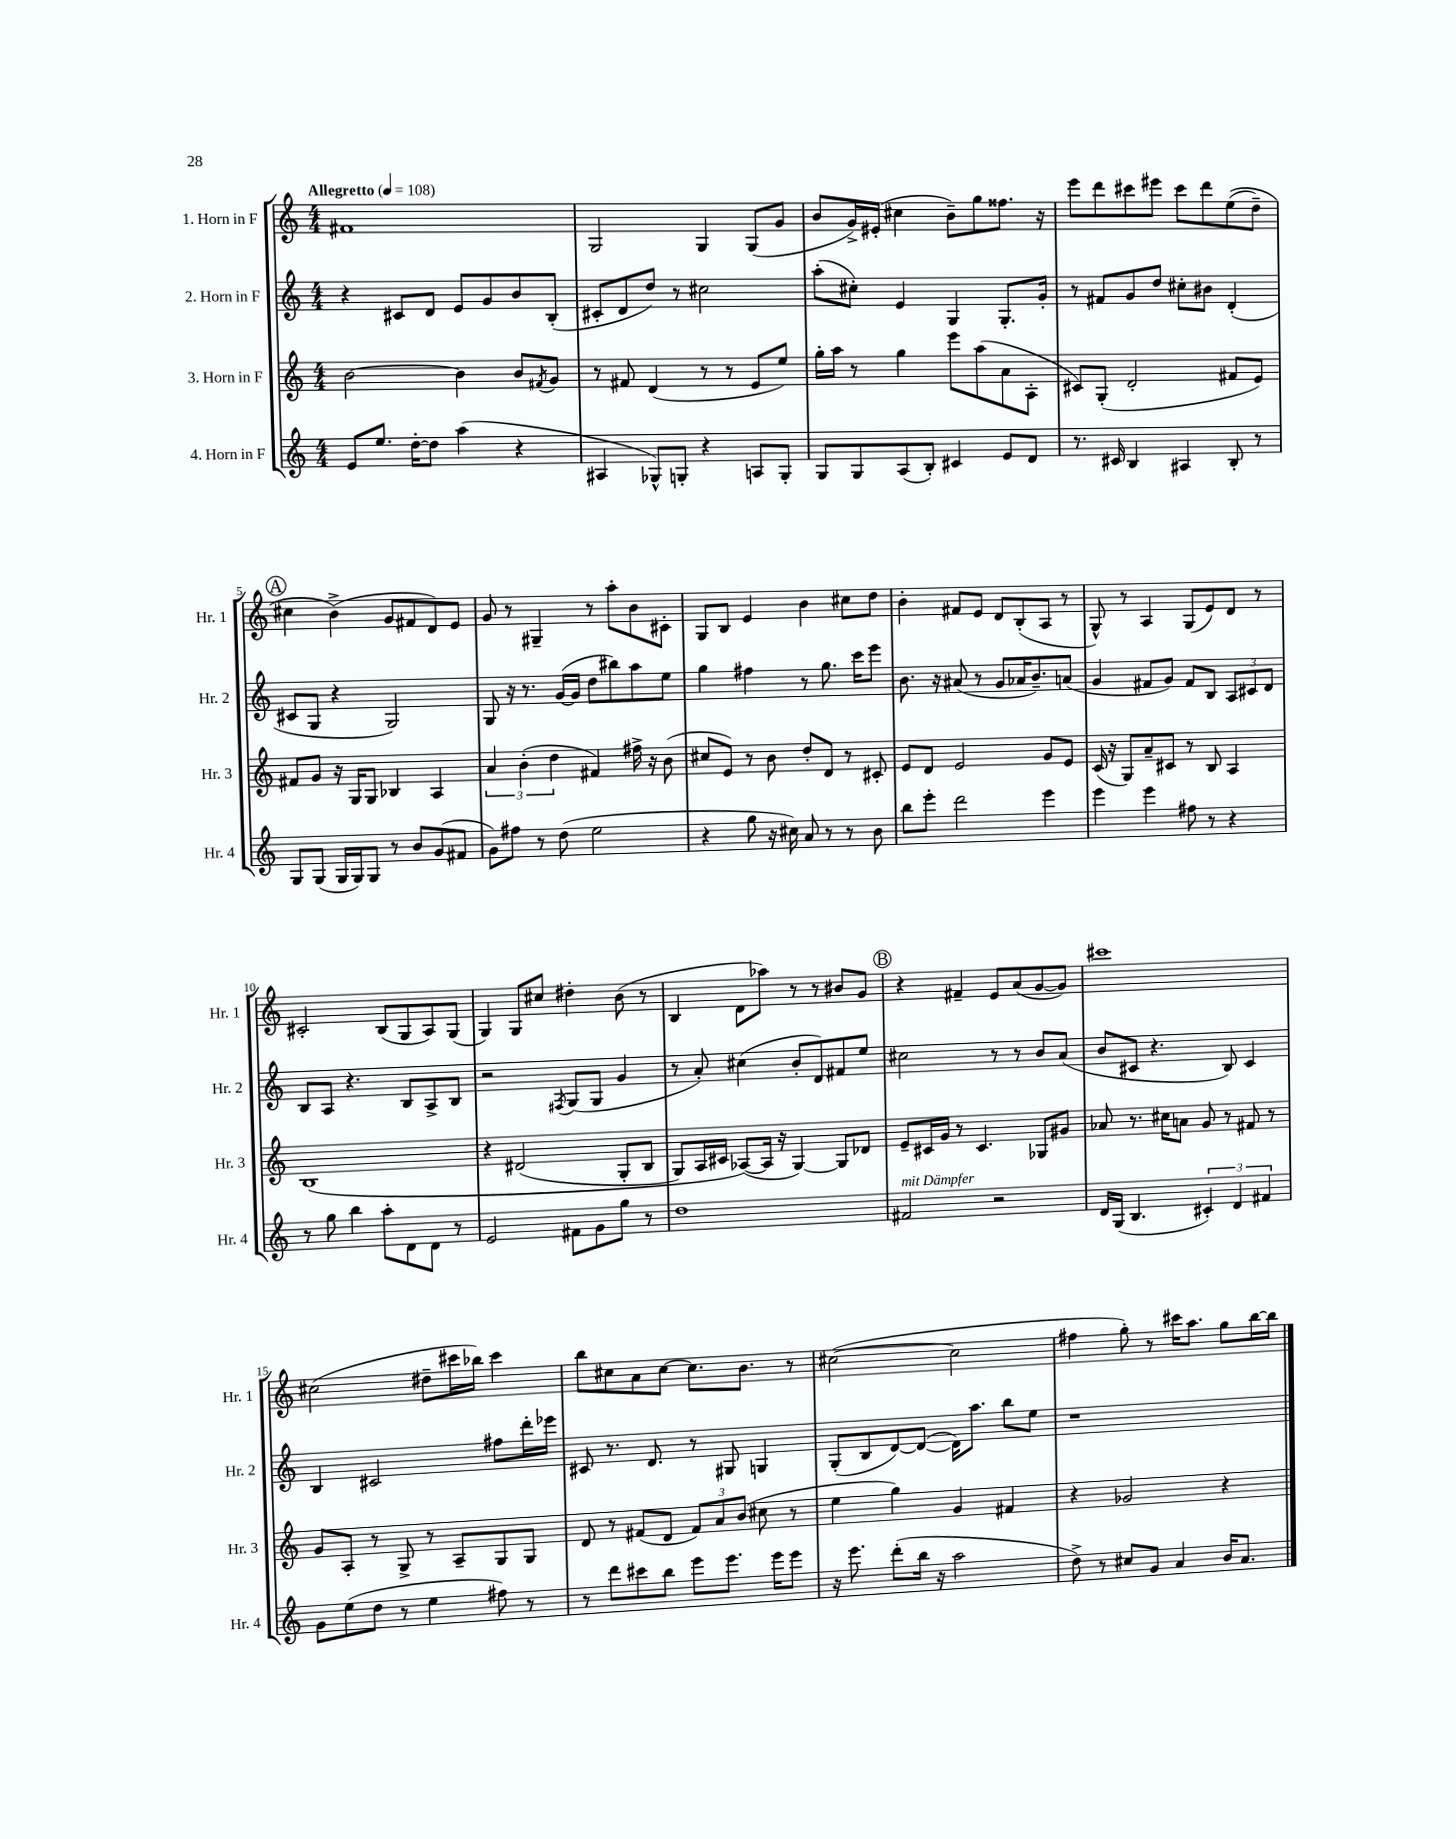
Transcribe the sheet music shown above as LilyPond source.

<<
\new StaffGroup <<
\new Staff = "s0" \with { instrumentName = "1. Horn in F" shortInstrumentName = "Hr. 1" } {
    \clef treble \key c \major \numericTimeSignature \time 4/4 \tempo "Allegretto" 4 = 108
    fis'1 |
    g2 g4 g8( g'8 |
    b'8 g'16->) eis'16-.( cis''4 b'8--) g''8 fisis''8. r16 |
    e'''8 d'''8 cis'''8 eis'''8 cis'''8 d'''8 e''8(\( d''8--) |
    \mark \markup { \circle "A" } cis''4 b'4->(\) g'8 fis'8 d'8) e'8 |
    g'8 r8 gis4-- r8 a''8-. b'8 cis'8-. |
    g8 b8 e'4 b'4 cis''8 d''8 |
    b'4-. fis'8 e'8 d'8 b8-.( a8 r8 |
    g8-^) r8 a4 g8( e'8) d'8 r8 |
    cis'2-. b8( g8 a8) g8( |
    g4) g8 cis''8 dis''4-. b'8( r8 |
    b4 d'8 aes''8) r8 r8 bis'8 g'8 |
    \mark \markup { \circle "B" } r4 fis'4-- e'8 a'8( g'8~ g'8) |
    cis'''1 |
    cis''2( dis''8-- cis'''16 bes''16) cis'''4 |
    b''8 cis''8 a'8 cis''8~ cis''8. b'8. r8 |
    cis''2~( cis''2 |
    fis''4 g''8-.) r8 cis'''16 a''8. g''8 b''16~ b''16 \bar "|." |
}
\new Staff = "s1" \with { instrumentName = "2. Horn in F" shortInstrumentName = "Hr. 2" } {
    \clef treble \key c \major \numericTimeSignature \time 4/4
    r4 cis'8 d'8 e'8 g'8 b'8 b8-.( |
    cis'8-. d'8 d''8) r8 cis''2 |
    a''8-.( cis''8-.) e'4 g4 g8.-. g'16-. |
    r8 fis'8 g'8 d''8 cis''8-. bis'8 d'4-.( |
    \mark \markup { \circle "A" } cis'8 g8 r4 g2) |
    g8 r16 r8. g'16~( g'16 d''8 bis''8) a''8 e''8 |
    g''4 fis''4 r8 g''8. c'''16 e'''8 |
    b'8. r16 ais'8( r8 g'8 aes'16 b'8.--) a'8( |
    g'4 fis'8 g'8) fis'8 b8 \tuplet 3/2 { a8 cis'8 d'8 } |
    b8 a8 r4. b8 a8-> b8 |
    r2 \acciaccatura { fis8 } g8( g8 g'4 |
    r8 a'8-.) cis''4( b'8-. d'8) fis'8 e''8 |
    \mark \markup { \circle "B" } cis''2 r8 r8 b'8 a'8( |
    b'8 cis'8 r4. b8) cis'4 |
    b4 cis'2 fis''8 d'''16-. ees'''16 |
    cis'8 r8. d'8. r8 gis8 g4 |
    g8-.( b8 d'8~) d'8~( d'16) a''8. b''8 e''8 |
    r1 \bar "|." |
}
\new Staff = "s2" \with { instrumentName = "3. Horn in F" shortInstrumentName = "Hr. 3" } {
    \clef treble \key c \major \numericTimeSignature \time 4/4
    b'2~ b'4 b'8 \acciaccatura { fis'8 } g'8 |
    r8 fis'8 d'4( r8 r8 e'8 e''8) |
    g''16-. a''16 r8 g''4 e'''8 a''8( a'8 a8-. |
    cis'8) g8-.( d'2-. fis'8 e'8) |
    \mark \markup { \circle "A" } fis'8 g'8 r16 g16 g8 bes4 a4 |
    \tuplet 3/2 { a'4 b'4-.( d''4 } fis'4) fis''16-> r16 b'8( |
    cis''8 e'8) r8 b'8 d''8-. d'8 r8 cis'8-. |
    e'8 d'8 e'2 g'8 e'8 |
    c'16( r16 g8) a'8-- cis'8 r8 b8 a4 |
    b1\( |
    r4 dis'2( g8-. b8 |
    g8) a16 cis'16 aes8~(\) aes16 r16 g4~) g8 des'8 |
    \mark \markup { \circle "B" } e'8-- cis'16 g'16 r8 cis'4. ges8 gis'8 |
    aes'8 r8. cis''16 a'8 g'8 r8 fis'8 r8 |
    g'8 a8-. r8 g8-> r8 a8-- g8 g8 |
    d'8 r8 fis'8( d'8 \tuplet 3/2 { fis'8) a'8 b'8( } cis''8 r8 |
    e''4 g''4) g'4 fis'4 |
    r4 ges'2 r4 \bar "|." |
}
\new Staff = "s3" \with { instrumentName = "4. Horn in F" shortInstrumentName = "Hr. 4" } {
    \clef treble \key c \major \numericTimeSignature \time 4/4
    e'8 e''8. d''16~-. d''8 a''4( r4 |
    ais4 ges8-^) g8-. r4 a8 g8-. |
    g8 g8 a8( b8-.) cis'4 e'8 d'8 |
    r8. cis'16 b4 ais4 b8-. r8 |
    \mark \markup { \circle "A" } g8 g8( g16 g16) g8 r8 b'8 g'8( fis'8 |
    g'8) fis''8 r8 d''8( e''2 |
    r4 g''8 r16 cis''16) a'8 r8 r8 b'8 |
    b''8 e'''8-. d'''2 e'''4 |
    e'''4 e'''4 fis''8 r8 r4 |
    r8 g''8 b''4 a''8-. d'8 d'8 r8 |
    e'2 fis'8 g'8 g''8 r8 |
    d''1 |
    \mark \markup { \circle "B" } fis'2^\markup { \italic "mit Dämpfer" } r2 |
    d'16 g16( b4. \tuplet 3/2 { cis'4-.) d'4 fis'4 } |
    g'8 e''8( d''8 r8 e''4 fis''8) r8 |
    r8 d'''8 cis'''8 b''8 e'''8 e'''8. e'''16 e'''8 |
    r16 e'''8. d'''8-.( b''16 r16 a''2 |
    d''8->) r8 cis''8 g'8 a'4 b'16 a'8. \bar "|." |
}
>>
>>
